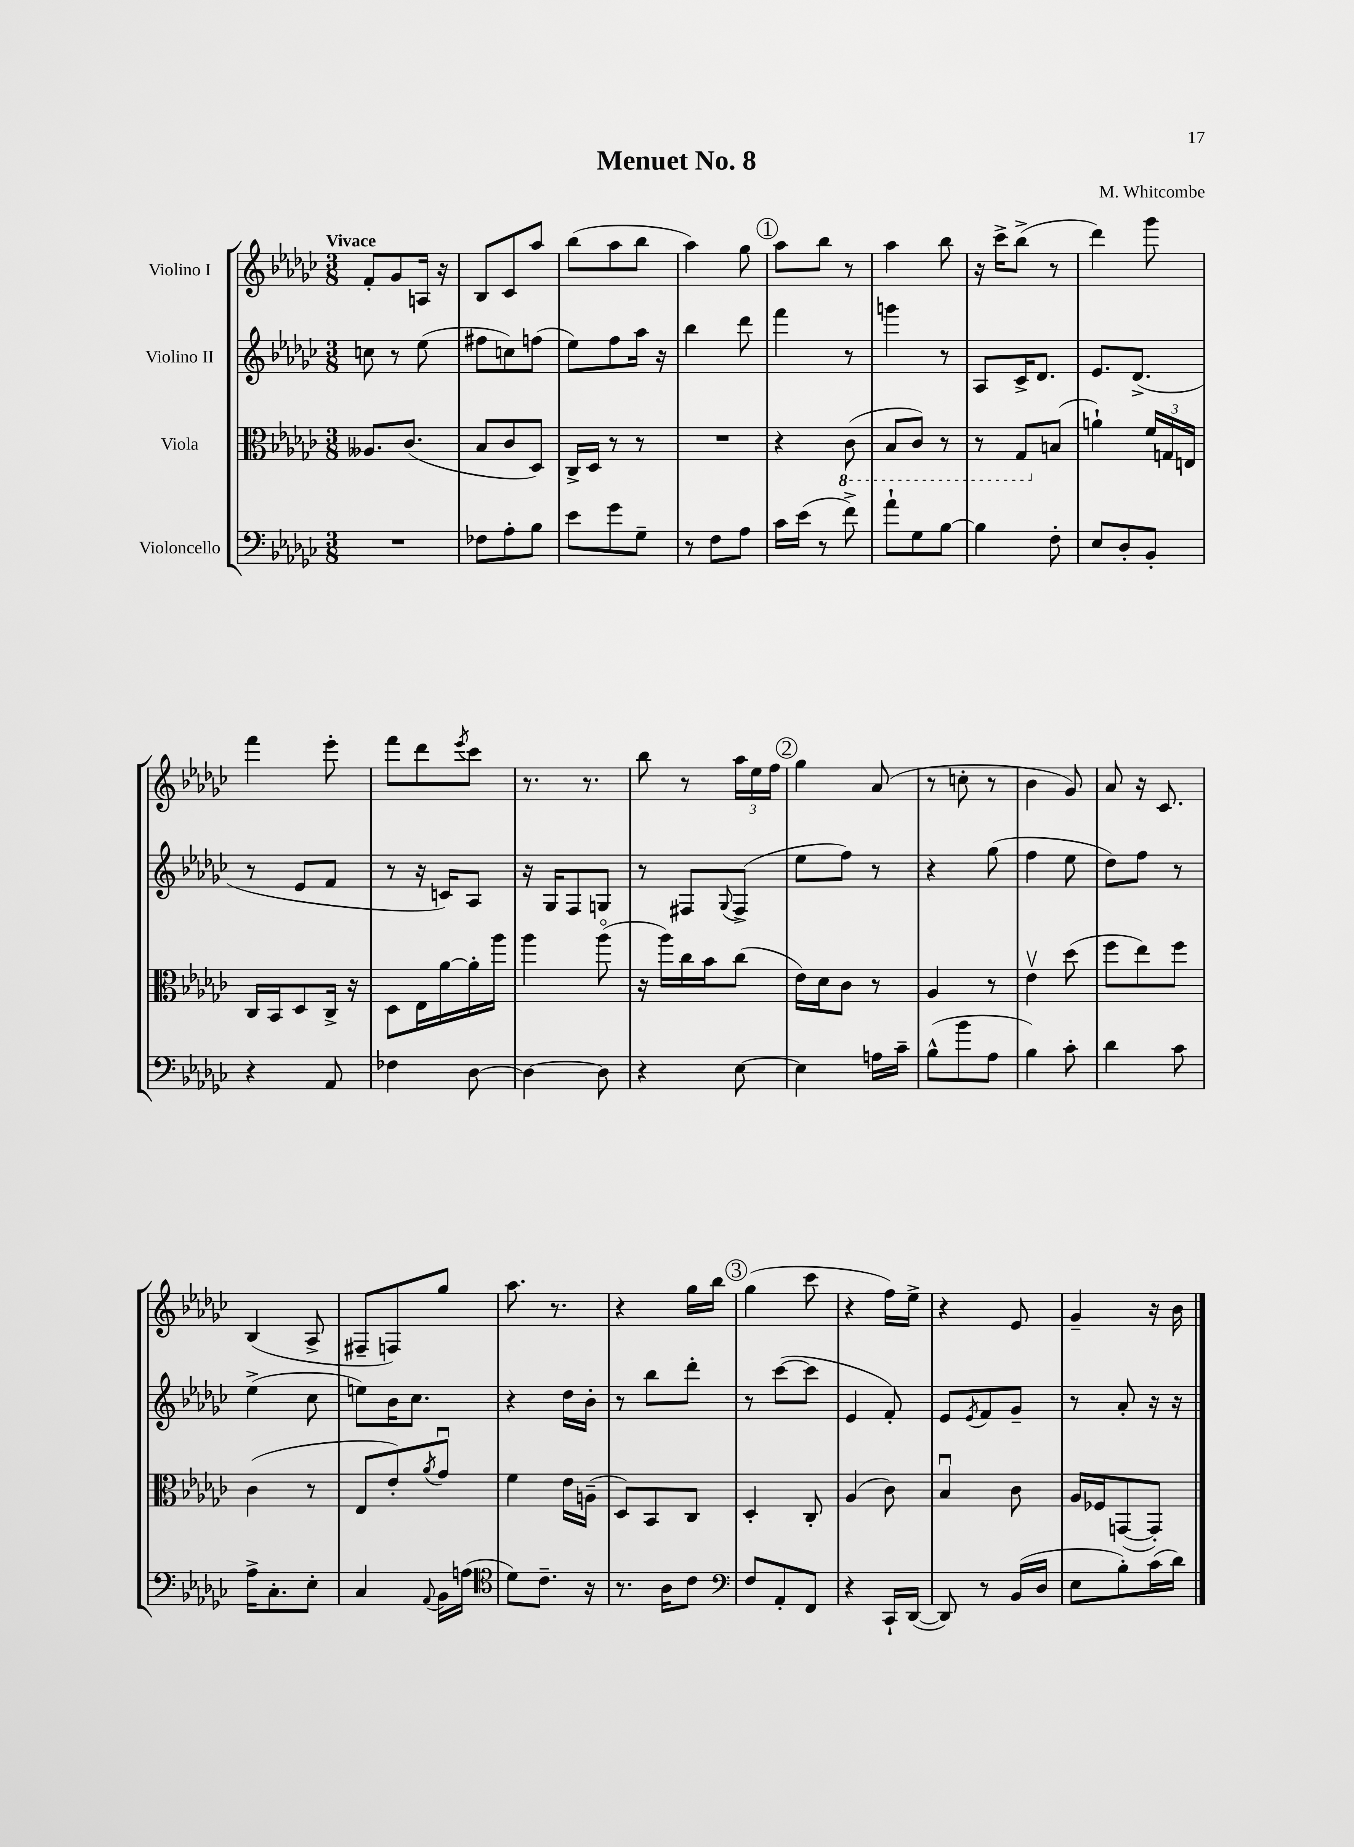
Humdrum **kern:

**kern	**kern	**kern	**kern
*staff4	*staff3	*staff2	*staff1
*clefF4	*clefC3	*clefG2	*clefG2
*k[b-e-a-d-g-c-]	*k[b-e-a-d-g-c-]	*k[b-e-a-d-g-c-]	*k[b-e-a-d-g-c-]
*M3/8	*M3/8	*M3/8	*M3/8
4.r	8.A--	8cc	8f'
.	.	8r	8g-
.	(8.c-	.	.
.	.	(8ee-	16A
.	.	.	16r
=	=	=	=
8F-	8B-	8ff#	8B-
8A-'	8c-	8cc)	8c-
8B-	8D-)	(8ff	8aa-
=	=	=	=
8e-	16C-^	8ee-)	(8bb-
.	16D-	.	.
8g-	8r	8ff	8aa-
8G-~	8r	16aa-	8bb-
.	.	16r	.
=	=	=	=
8r	4.r	4bb-	4aa-)
8F	.	.	.
8A-	.	8ddd-	8gg-
=	=	=	=
16c-	4r	4fff	8aa-
(16e-	.	.	.
8r	.	.	8bb-
8f^)	(8C-	8r	8r
=	=	=	=
8a-`	8BB-	4ggg	4aa-
8G-	8C-)	.	.
[8B-	8r	8r	8bb-
=	=	=	=
4B-]	8r	8A-	16r
.	.	.	16ccc-^
.	8GG-	16c-^	(8bb-^
.	.	8.d-	.
8F'	(8B	.	8r
=	=	=	=
8E-	4a`)	8.e-	4ddd-)
8D-'	.	.	.
.	.	(8.d-^	.
8BB-'	24f	.	8ggg-
.	24G	.	.
.	24E	.	.
=	=	=	=
4r	16C-	8r	4fff
.	16BB-	.	.
.	8D-	8e-	.
8AA-	16C-^	8f	8eee-'
.	16r	.	.
=	=	=	=
4F-	8D-	8r	8fff
.	16E-	16r	8ddd-
.	[16a-	16c)	.
.	.	.	8qeee-
[8D-	16a-']	8A-	8ccc-
.	16aa-	.	.
=	=	=	=
4D-_	4aa-	16r	8.r
.	.	16G-	.
.	.	8F	.
.	.	.	8.r
8D-]	(8aa-o	8G	.
=	=	=	=
4r	16r	8r	8bb-
.	16aa-)	.	.
.	16cc-	8F#	8r
.	16b-	.	.
.	.	8qqG-	.
[8E-	(8cc-	(8F#^	24aa-
.	.	.	24ee-
.	.	.	24ff
=	=	=	=
4E-]	16e-)	8ee-	4gg-
.	16d-	.	.
.	8c-	8ff)	.
16A	8r	8r	(8a-
16c-~	.	.	.
=	=	=	=
(8B-^^	4A-	4r	8r
8b-	.	.	8cc'
8A-	8r	(8gg-	8r
=	=	=	=
4B-)	4e-v	4ff	4b-
8c-'	(8dd-	8ee-	8g-)
=	=	=	=
4d-	8ff	8dd-)	8a-
.	8ee-)	8ff	16r
.	.	.	8.c-
8c-	8ff	8r	.
=	=	=	=
16A-^	(4c-	(4ee-^	(4B-
8.C-'	.	.	.
8E-'	8r	8cc-	8A-^
=	=	=	=
4C-	8E-	8ee)	8F#~
.	8e-')	16b-	8F)
.	.	8.cc-	.
8qqAA-	8qa-	.	.
16BB-	8g-u	.	8gg-
(16A	.	.	.
=	=	=	=
*clefC4	*	*	*
8d-)	4f	4r	8.aa-
8.c-~	.	.	.
.	.	.	8.r
.	16e-	16dd-	.
16r	(16A~	16b-'	.
=	=	=	=
8.r	8D-)	8r	4r
.	8BB-	8bb-	.
16A-	.	.	.
8c-	8C-	8ddd-'	16gg-
.	.	.	16bb-
=	=	=	=
*clefF4	*	*	*
8F	4D-'	8r	(4gg-
8AA-'	.	([8ccc-	.
8FF	8C-'	8ccc-]	8ccc-
=	=	=	=
4r	(4A-	4e-	4r
16CC-`	8c-)	8f')	16ff)
([16DD-	.	.	16ee-^
=	=	=	=
8DD-])	4B-u	8e-	4r
.	.	8qe-	.
8r	.	8f	.
(16BB-	8c-	8g-~	8e-
16D-	.	.	.
=	=	=	=
8E-	16A-	8r	4g-~
.	16F-	.	.
8B-')	([8GG	8a-'	.
(16c-	8GG'])	16r	16r
16d-)	.	16r	16b-
==	==	==	==
*-	*-	*-	*-
